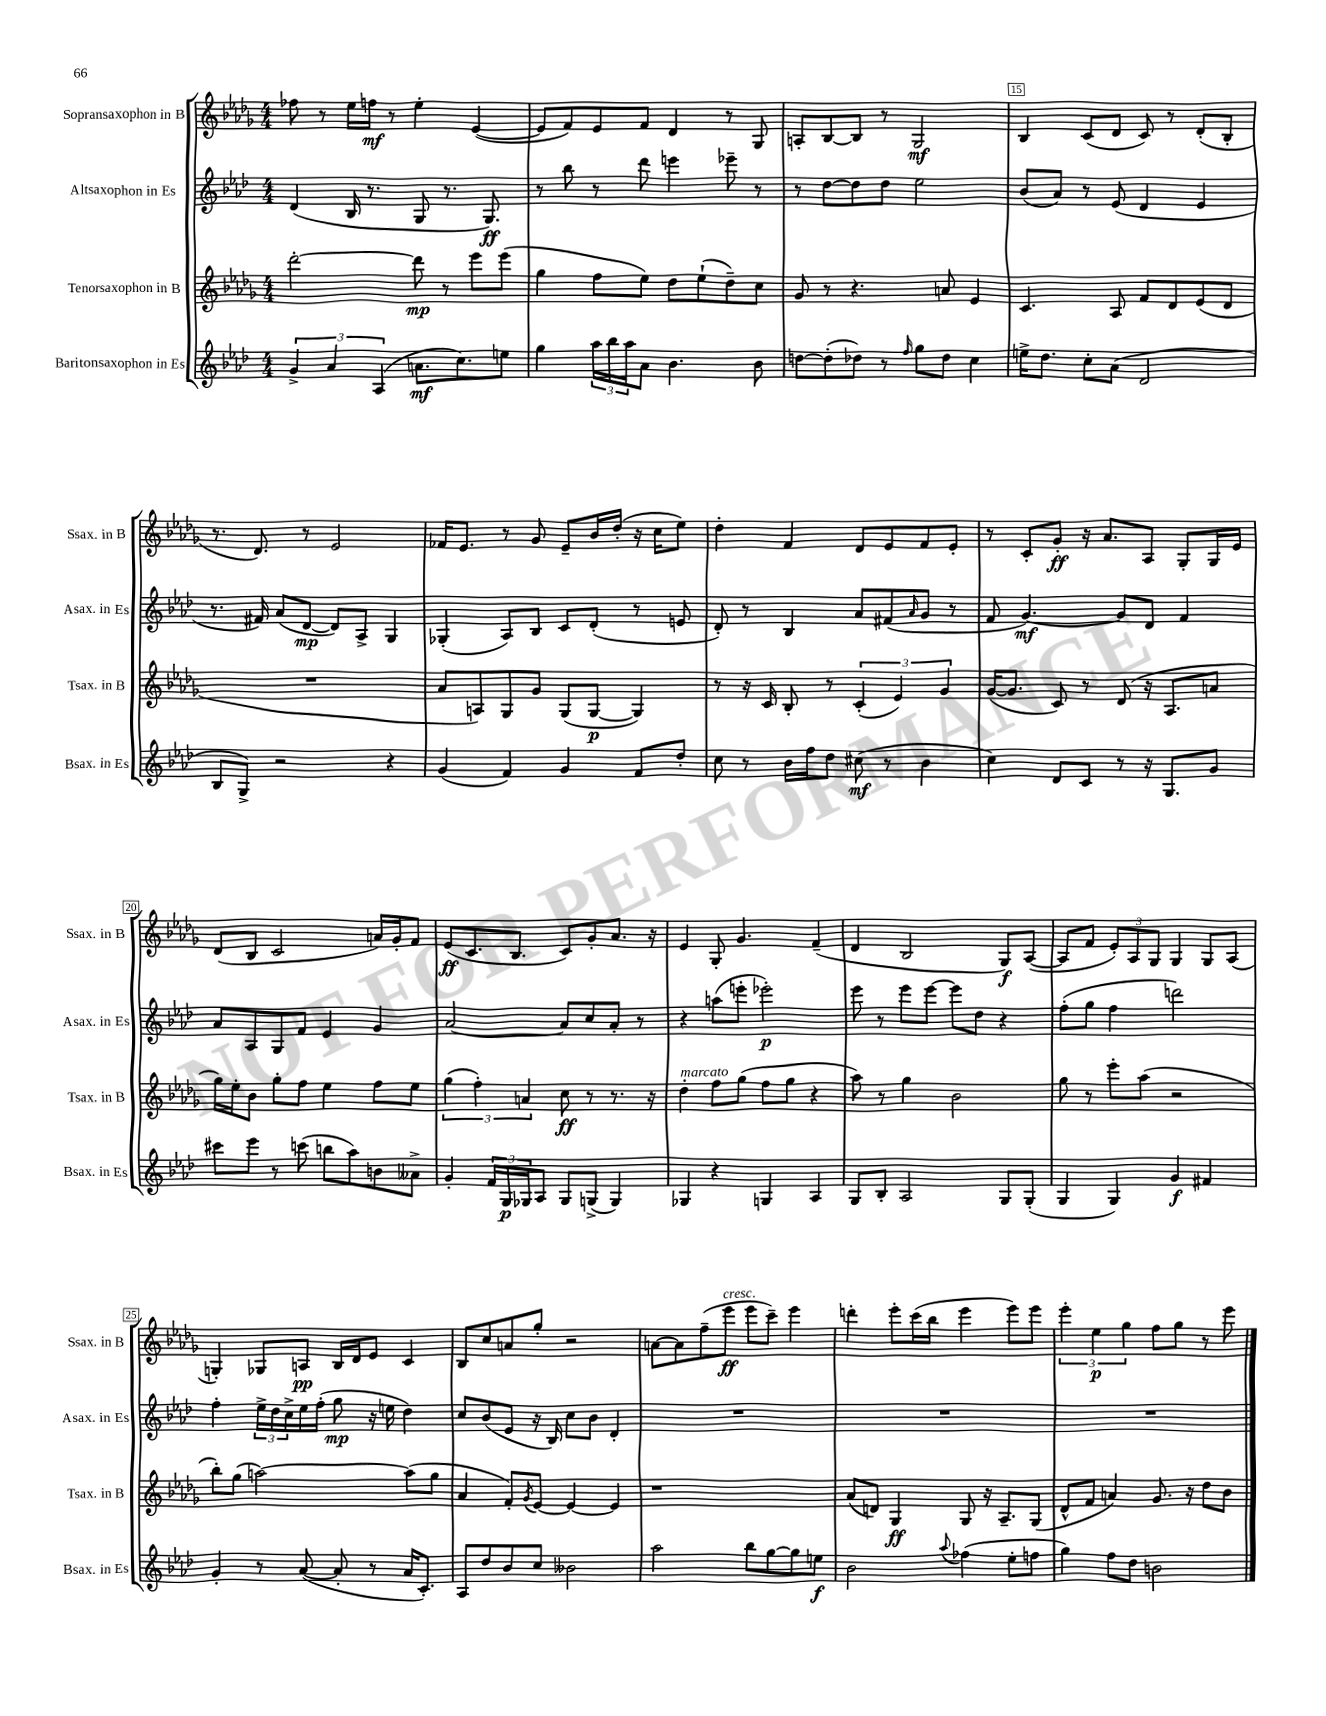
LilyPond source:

<<
\new StaffGroup <<
\new Staff = "s0" \with { instrumentName = "Sopransaxophon in B" shortInstrumentName = "Ssax. in B" } {
    \clef treble \key des \major \numericTimeSignature \time 4/4
    fes''8 r8 ees''16 f''16\mf r8 ees''4-. ees'4~( |
    ees'8 f'8) ees'8 f'8 des'4 r8 ges8 |
    a8-. bes8~ bes8 r8 ges2\mf |
    bes4 c'8( des'8 c'8) r8 des'8-.( bes8-. |
    r8. des'8.) r8 ees'2 |
    fes'16 ees'8. r8 ges'8 ees'8-- bes'16 des''16-.( r16 c''16 ees''8) |
    des''4-. f'4 des'8 ees'8 f'8 ees'8-. |
    r8 c'8-. ges'8-.\ff r16 aes'8. aes8 ges8-. ges16 ees'16 |
    des'8( bes8 c'2 a'16) ges'16-. f'8 |
    ees'8\ff( c'8. bes8. c'8) ges'8-. aes'8. r16 |
    ees'4 ges8-. ges'4. f'4--( |
    des'4 bes2 ges8\f) aes8~( |
    aes8 f'8 \tuplet 3/2 { ees'8-.) aes8 ges8 } ges4 ges8 aes8( |
    g4-.) ges8 a8\pp bes16 des'16 ees'8 c'4 |
    bes8 c''8 a'8 ges''8-. r2 |
    a'8~ a'8 f''8--( ees'''8\ff^\markup { \italic "cresc." } ees'''8 c'''8--) ees'''4 |
    d'''4-. ees'''8-. c'''16( bes''16 ees'''4 ees'''8) ees'''8 |
    \tuplet 3/2 { ees'''4-. ees''4\p ges''4 } f''8 ges''8 r8 ees'''8 \bar "|." |
}
\new Staff = "s1" \with { instrumentName = "Altsaxophon in Es" shortInstrumentName = "Asax. in Es" } {
    \clef treble \key aes \major \numericTimeSignature \time 4/4
    des'4( bes16 r8. g8 r8. g8.\ff) |
    r8 bes''8 r8 des'''8 e'''4 ees'''8-- r8 |
    r8 des''8~ des''8 des''8 ees''2 |
    bes'8( aes'8) r8 ees'8( des'4 ees'4 |
    r8. fis'16) aes'8( des'8~\mp des'8) aes8-> g4 |
    ges4-.( aes8) bes8 c'8 des'8-.( r8 e'8 |
    des'8-.) r8 bes4 aes'8 fis'8( \grace { aes'16 } g'8 r8 |
    f'8 g'4.~\mf) g'8 des'8 f'4 |
    aes'8 aes8 g8 f'8 ees'4 g'4 |
    aes'2~ aes'8 c''8 aes'8-. r8 |
    r4 a''8( e'''8-. ees'''2-.\p) |
    ees'''8 r8 ees'''8 ees'''8~ ees'''8 des''8 r4 |
    f''8-.( g''8 f''4 d'''2) |
    f''4-. \tuplet 3/2 { ees''16-> des''16 c''16-> } ees''16 f''16-.( g''8\mp r16 e''16 des''4) |
    c''8 bes'8( ees'8 r16 bes16) c''8 bes'8 des'4-. |
    R1 |
    R1 |
    R1 \bar "|." |
}
\new Staff = "s2" \with { instrumentName = "Tenorsaxophon in B" shortInstrumentName = "Tsax. in B" } {
    \clef treble \key des \major \numericTimeSignature \time 4/4
    des'''2~-. des'''8\mp r8 ees'''8 ees'''8( |
    ges''4 f''8 ees''8) des''8 ees''8-!( des''8--) c''8 |
    ges'8 r8 r4. a'8 ees'4 |
    c'4. aes8 f'8 des'8 ees'8( des'8 |
    R1 |
    aes'8 a8) ges8 ges'8 ges8( ges8~\p ges4) |
    r8 r16 c'16 bes8-. r8 \tuplet 3/2 { c'4-.( ees'4) ges'4 } |
    ges'16~( ges'8. c'8) r8 des'8( r16 aes8. a'8 |
    ges''16) ees''16-. bes'8 ges''8-. f''8 ees''4 f''8 ees''8 |
    \tuplet 3/2 { ges''4( f''4-.) a'4 } c''8\ff r8 r8. r16 |
    des''4-.^\markup { \italic "marcato" } f''8 ges''8( f''8 ges''8 r4 |
    aes''8) r8 ges''4 bes'2 |
    ges''8 r8 ees'''8-. aes''8( r2 |
    bes''8-.) ges''8( a''2~) a''8( ges''8 |
    aes'4 f'8-.) \acciaccatura { ges'8 } ees'8~ ees'4~ ees'4 |
    r1 |
    aes'8( d'8) ges4\ff ges8 r16 aes8.-- ges8( |
    des'8-^ f'8 a'4) ges'8. r16 des''8 bes'8 \bar "|." |
}
\new Staff = "s3" \with { instrumentName = "Baritonsaxophon in Es" shortInstrumentName = "Bsax. in Es" } {
    \clef treble \key aes \major \numericTimeSignature \time 4/4
    \tuplet 3/2 { g'4-> aes'4 aes4( } a'8.\mf c''8.) e''8 |
    g''4 \tuplet 3/2 { aes''16 bes''16 aes''16 } aes'8 bes'4. bes'8 |
    d''8~ d''8-.( des''8) r8 \grace { f''16 } g''8 des''8 c''4 |
    e''16-> des''8. c''8-. aes'8( des'2 |
    bes8 g8->) r2 r4 |
    g'4( f'4) g'4 f'8 des''8-. |
    c''8 r8 bes'16 f''16 des''8 cis''8\mf( r8 bes'4 |
    c''4) des'8 c'8 r8 r16 g8. g'8 |
    cis'''8 ees'''8 r8 c'''8( b''8 aes''8) b'8 aeses'8-> |
    g'4-. \tuplet 3/2 { f'16 g16\p ges16 } aes8 ges8 g8->( g4) |
    ges4 r4 g4 aes4 |
    g8 bes8-. aes2 g8 g8-.( |
    g4 g4) g'4\f fis'4 |
    g'4-. r8 aes'8~( aes'8-. r8 aes'16 c'8.-.) |
    aes8 des''8 bes'8 c''8 beses'2 |
    aes''2 bes''8 g''8~ g''8 e''8\f |
    bes'2 \appoggiatura { aes''8 } fes''4( ees''8-. f''8 |
    g''4) f''8 des''8 b'2 \bar "|." |
}
>>
>>
\layout { \context { \Score currentBarNumber = #12 \override BarNumber.break-visibility = ##(#f #t #t) barNumberVisibility = #(every-nth-bar-number-visible 5) \override BarNumber.stencil = #(make-stencil-boxer 0.1 0.3 ly:text-interface::print) } }
